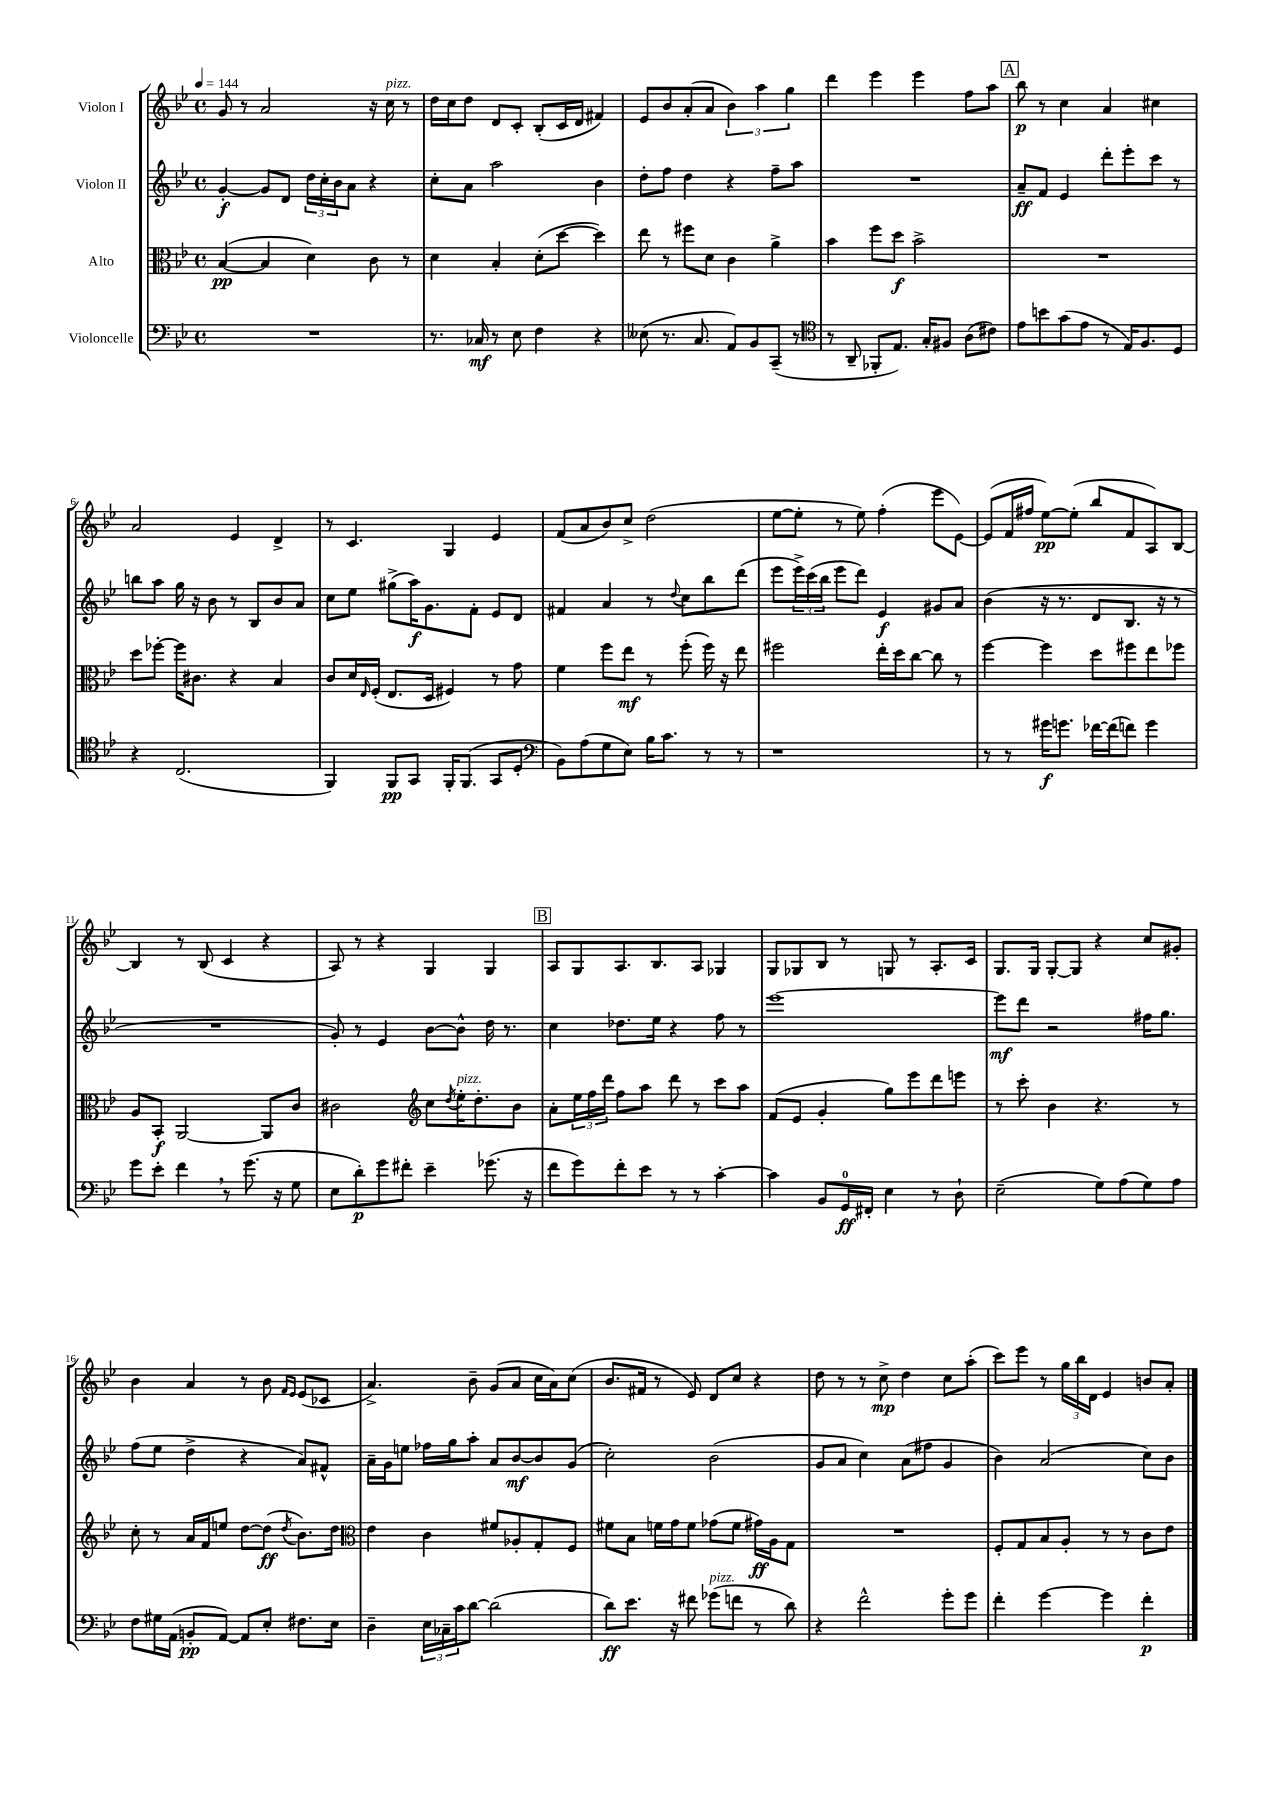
<<
\new StaffGroup <<
\new Staff = "s0" \with { instrumentName = "Violon I" } {
    \clef treble \key bes \major \defaultTimeSignature \time 4/4 \tempo 4 = 144
    g'8 r8 a'2 r16 c''16^\markup { \italic "pizz." } r8 |
    d''16 c''16 d''8 d'8 c'8-. bes8-.( c'16 d'16 fis'4) |
    ees'8 bes'8 a'8-.( a'8 \tuplet 3/2 { bes'4) a''4 g''4 } |
    d'''4 ees'''4 ees'''4 f''8 a''8 |
    \mark \markup { \box "A" } bes''8\p r8 c''4 a'4 cis''4 |
    a'2 ees'4 d'4-> |
    r8 c'4. g4 ees'4 |
    f'8( a'8 bes'8) c''8-> d''2( |
    ees''8~ ees''8-. r8 ees''8) f''4-.( ees'''8 ees'8~) |
    ees'8( f'16 fis''16 ees''8~\pp) ees''8-.( bes''8 f'8 a8) bes8~ |
    bes4 r8 bes8( c'4 r4 |
    a8) r8 r4 g4 g4 |
    \mark \markup { \box "B" } a8 g8 a8. bes8. a8 ges4 |
    g8 ges8 bes8 r8 g8 r8 a8.-. c'16 |
    g8. g16 g8~-. g8 r4 c''8 gis'8-. |
    bes'4 a'4 r8 bes'8 \grace { f'16 ees'16 } ees'8( ces'8 |
    a'4.->) bes'8-- g'8( a'8 c''16 a'16) c''8( |
    bes'8. fis'16 r8 ees'8) d'8 c''8 r4 |
    d''8 r8 r8 c''8->\mp d''4 c''8 a''8-.( |
    c'''8) ees'''8 r8 \tuplet 3/2 { g''16 bes''16 d'16 } ees'4 b'8 a'8-. \bar "|." |
}
\new Staff = "s1" \with { instrumentName = "Violon II" } {
    \clef treble \key bes \major \defaultTimeSignature \time 4/4
    g'4~-.\f g'8 d'8 \tuplet 3/2 { d''16 c''16-. bes'16 } a'8 r4 |
    c''8-. a'8 a''2 bes'4 |
    d''8-. f''8 d''4 r4 f''8-- a''8 |
    R1 |
    \mark \markup { \box "A" } a'8--\ff f'8 ees'4 d'''8-. ees'''8-. c'''8 r8 |
    b''8 a''8 g''16 r16 bes'8 r8 bes8 bes'8 a'8 |
    c''8 ees''8 gis''8->( a''16\f) g'8. f'8-. ees'8 d'8 |
    fis'4 a'4 r8 \appoggiatura { d''8 } c''8 bes''8 d'''8( |
    ees'''8 \tuplet 3/2 { ees'''16->) c'''16( bes''16 } ees'''8 d'''8) ees'4\f gis'8 a'8 |
    bes'4( r16 r8. d'8 bes8. r16 r8 |
    R1 |
    g'8-.) r8 ees'4 bes'8~ bes'8-^ d''16 r8. |
    \mark \markup { \box "B" } c''4 des''8. ees''16 r4 f''8 r8 |
    ees'''1~ |
    ees'''8\mf d'''8 r2 fis''16 g''8. |
    f''8( ees''8 d''4-> r4 a'8) fis'8-^ |
    a'16-- g'16 e''8 fes''16 g''16 a''8-. a'8 bes'8~\mf bes'8 g'8( |
    c''2-.) bes'2( |
    g'8 a'8 c''4) a'8( fis''8 g'4 |
    bes'4) a'2( c''8) bes'8 \bar "|." |
}
\new Staff = "s2" \with { instrumentName = "Alto" } {
    \clef alto \key bes \major \defaultTimeSignature \time 4/4
    bes4~\pp( bes4 d'4) c'8 r8 |
    d'4 bes4-. d'8-.( d''8~ d''4) |
    ees''8 r8 fis''8 d'8 c'4 a'4-> |
    bes'4 f''8 d''8\f bes'2-> |
    \mark \markup { \box "A" } R1 |
    d''8 fes''8~-. fes''16 cis'8. r4 bes4 |
    c'8 d'16 \grace { ees16 } f16-.( ees8. d16 fis4) r8 g'8 |
    f'4 f''8 ees''8\mf r8 f''8-.( f''16) r16 ees''8 |
    fis''2 ees''16-. d''16 c''8~ c''8 r8 |
    f''4~ f''4 d''8 fis''8 ees''8 fes''8 |
    a8 bes,8-.\f a,2~ a,8 c'8 |
    cis'2 \clef treble c''8 \acciaccatura { d''8 } ees''16-.^\markup { \italic "pizz." } d''8.-. bes'8 |
    \mark \markup { \box "B" } a'8-. \tuplet 3/2 { ees''16 f''16 d'''16 } f''8 a''8 d'''8 r8 c'''8 a''8 |
    f'8( ees'8 g'4-. g''8) ees'''8 d'''8 e'''8 |
    r8 c'''8-. bes'4 r4. r8 |
    c''8-. r8 a'16 f'16 e''8 d''8~ d''8\ff( \acciaccatura { d''8 } bes'8.) d''16 |
    \clef alto ees'4 c'4 fis'8 aes8-. g8-. f8 |
    fis'8 bes8 f'16 g'16 f'8 ges'8( f'8 gis'16\ff) a16 g8 |
    R1 |
    f8-. g8 bes8 a8-. r8 r8 c'8 ees'8 \bar "|." |
}
\new Staff = "s3" \with { instrumentName = "Violoncelle" } {
    \clef bass \key bes \major \defaultTimeSignature \time 4/4
    R1 |
    r8. ces16\mf r8 ees8 f4 r4 |
    eeses8( r8. c8. a,8) bes,8 c,8--( r8 |
    \clef tenor r8 a,8-- fes,8-. ees8.) g16-. fis8 a8( cis'8) |
    \mark \markup { \box "A" } ees'8 b'8 g'8( ees'8 r8 ees16) f8. d8 |
    r4 c2.( |
    f,4) f,8\pp g,8 f,16-. f,8.( g,8 d8-. |
    \clef bass bes,8) a8( g8 ees8) bes16 c'8. r8 r8 |
    r1 |
    r8 r8 gis'16\f g'8. fes'16~ fes'16( f'8) g'4 |
    g'8 ees'8-. f'4 \breathe r8 g'8.( r16 g8 |
    ees8 d'8-.\p) g'8 fis'8-. ees'4-- ges'8.( r16 |
    \mark \markup { \box "B" } f'8 g'8) f'8-. ees'8 r8 r8 c'4~-. |
    c'4 bes,8 g,16-0\ff fis,16-. ees4 r8 d8-! |
    ees2--( g8) a8( g8) a8 |
    f8 gis16 a,16( b,8-.\pp a,8~) a,8 ees8-. fis8. ees16 |
    d4-- \tuplet 3/2 { ees16 ces16-- c'16 } d'8~ d'2( |
    d'8\ff) ees'8. r16 fis'8 ges'8^\markup { \italic "pizz." }( f'8 r8 d'8) |
    r4 f'2-^ g'8-. g'8 |
    f'4-. g'4~ g'4 f'4-.\p \bar "|." |
}
>>
>>
